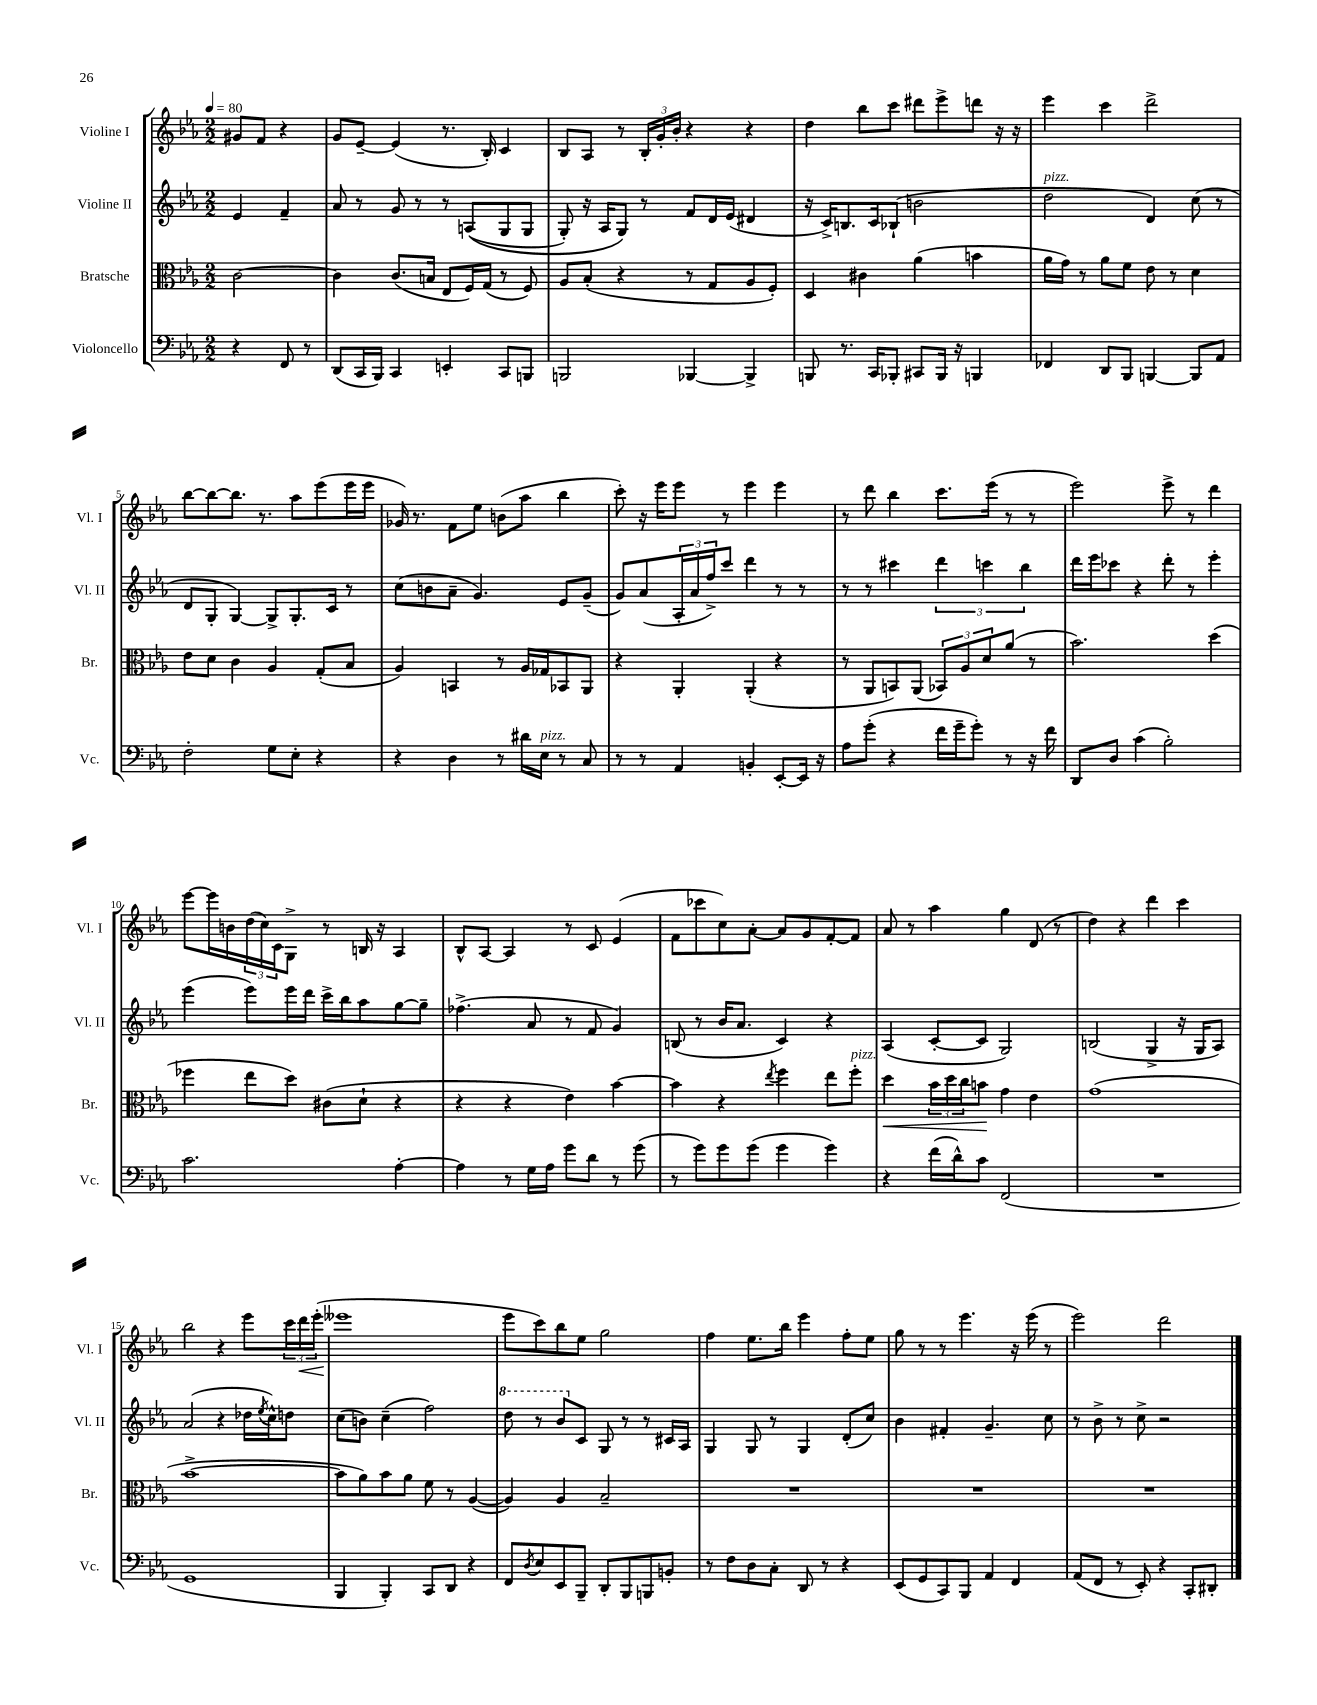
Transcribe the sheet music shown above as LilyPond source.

<<
\new StaffGroup <<
\new Staff = "s0" \with { instrumentName = "Violine I" shortInstrumentName = "Vl. I" } {
    \clef treble \key ees \major \numericTimeSignature \time 2/2 \partial 2 \tempo 4 = 80
    gis'8 f'8 r4 |
    g'8 ees'8~-- ees'4( r8. bes16-.) c'4 |
    bes8 aes8 r8 \tuplet 3/2 { bes16-. g'16-. bes'16-. } r4 r4 |
    d''4 bes''8 c'''8 dis'''8 ees'''8-> d'''8 r16 r16 |
    ees'''4 c'''4 d'''2-> |
    bes''8~ bes''8~ bes''8. r8. aes''8 ees'''8( ees'''16 ees'''16 |
    ges'16) r8. f'8 ees''8 b'8( aes''8 bes''4 |
    c'''8-.) r16 ees'''16 ees'''8 r8 ees'''4 ees'''4 |
    r8 d'''8 bes''4 c'''8. ees'''16( r8 r8 |
    ees'''2) ees'''8-> r8 d'''4 |
    ees'''8~ ees'''16 b'16 \tuplet 3/2 { d''16( c''16) c'16 } g8-> r8 b16 r16 aes4 |
    bes8-^ aes8~ aes4 r8 c'8 ees'4( |
    f'8 ces'''8 c''8) aes'8~-. aes'8 g'8 f'8~-. f'8 |
    aes'8 r8 aes''4 g''4 d'8( r8 |
    d''4) r4 d'''4 c'''4 |
    bes''2 r4 ees'''8 \tuplet 3/2 { c'''16 d'''16\< ees'''16-.( } |
    eeses'''1\! |
    ees'''8 c'''8) bes''8 ees''8 g''2 |
    f''4 ees''8. bes''16 ees'''4 f''8-. ees''8 |
    g''8 r8 r8 ees'''4. r16 ees'''16( r8 |
    ees'''2) d'''2 \bar "|." |
}
\new Staff = "s1" \with { instrumentName = "Violine II" shortInstrumentName = "Vl. II" } {
    \clef treble \key ees \major \numericTimeSignature \time 2/2 \partial 2
    ees'4 f'4-- |
    aes'8 r8 g'8 r8 r8 a8(\( g8 g8 |
    g8-.) r16 aes16 g8\) r8 f'8 d'16 ees'16( dis'4 |
    r16 c'16->) b8. c'16 bes8-!( b'2 |
    d''2^\markup { \italic "pizz." } d'4) c''8( r8 |
    d'8 g8-. g4~) g8-> g8.-. c'16 r8 |
    c''8( b'8 aes'8-- g'4.) ees'8 g'8--( |
    g'8) aes'8( \tuplet 3/2 { aes16-. aes'16 f''16->) } c'''8 d'''4 r8 r8 |
    r8 r8 cis'''4 \tuplet 3/2 { d'''4 c'''4 bes''4 } |
    d'''16 ees'''16 ces'''8 r4 d'''8-. r8 ees'''4-. |
    ees'''4( ees'''8) ees'''16 d'''16 c'''16-> bes''16 aes''8 g''8~ g''8-- |
    fes''4.->( aes'8 r8 f'8 g'4) |
    b8( r8 bes'16 aes'8. c'4) r4 |
    aes4( c'8~-. c'8 g2) |
    b2( g4-> r16 g16 aes8) |
    aes'2( r4 des''16 \acciaccatura { ees''8 } c''16-^) d''8 |
    c''8( b'8) c''4--( f''2) |
    \ottava #1 d'''8 r8 bes''8 \ottava #0 c'8 g8 r8 r8 cis'16 aes16 |
    g4 g8 r8 g4 d'8-.( c''8) |
    bes'4 fis'4-. g'4.-- c''8 |
    r8 bes'8-> r8 c''8-> r2 \bar "|." |
}
\new Staff = "s2" \with { instrumentName = "Bratsche" shortInstrumentName = "Br." } {
    \clef alto \key ees \major \numericTimeSignature \time 2/2 \partial 2
    c'2~ |
    c'4 c'8.( b16 ees8 f16) g16( r8 f8) |
    aes8 bes8-.( r4 r8 g8 aes8 f8-.) |
    d4 cis'4 aes'4( b'4 |
    aes'16 g'16) r8 aes'8 f'8 ees'8 r8 d'4 |
    ees'8 d'8 c'4 aes4 g8-.( bes8 |
    aes4) b,4 r8 aes16 ges16 bes,8 aes,8 |
    r4 aes,4-. aes,4-.( r4 |
    r8 aes,8 b,8) aes,8( \tuplet 3/2 { bes,8) aes8 d'8 } aes'8( r8 |
    bes'2.) d''4( |
    fes''4 ees''8 d''8) cis'8( d'8-! r4 |
    r4 r4 ees'4) bes'4~ |
    bes'4 r4 \acciaccatura { ees''8 } f''4 ees''8 f''8-.^\markup { \italic "pizz." } |
    d''4\< \tuplet 3/2 { bes'16 d''16 c''16 } b'8\! g'4 ees'4 |
    g'1( |
    bes'1~-> |
    bes'8 aes'8) bes'8 aes'8 f'8 r8 aes4~( |
    aes4) aes4 bes2-- |
    R1 |
    R1 |
    R1 \bar "|." |
}
\new Staff = "s3" \with { instrumentName = "Violoncello" shortInstrumentName = "Vc." } {
    \clef bass \key ees \major \numericTimeSignature \time 2/2 \partial 2
    r4 f,8 r8 |
    d,8( c,16 bes,,16) c,4 e,4-. c,8 b,,8 |
    b,,2 bes,,4~ bes,,4-> |
    b,,8 r8. c,16 bes,,8-. cis,8 bes,,16 r16 b,,4 |
    fes,4 d,8 bes,,8 b,,4~ b,,8 aes,8 |
    f2-. g8 ees8-. r4 |
    r4 d4 r8 dis'16 ees16^\markup { \italic "pizz." } r8 c8 |
    r8 r8 aes,4 b,4-. ees,8~-. ees,16 r16 |
    aes8 g'8-.( r4 f'16 g'16-- g'8-.) r8 r16 f'16 |
    d,8 d8 c'4( bes2-.) |
    c'2. aes4~-. |
    aes4 r8 g16 aes16 g'8 d'8 r8 g'8( |
    r8 g'8) g'8 g'8( g'4 g'4) |
    r4 f'16( d'16-^) c'8 f,2( |
    R1 |
    g,1 |
    bes,,4 bes,,4-.) c,8 d,8 r4 |
    f,8 \acciaccatura { d8 } ees8 ees,8 bes,,8-- d,8-. bes,,8 b,,8 b,8-. |
    r8 f8 d8 c8-. d,8 r8 r4 |
    ees,8( g,8 c,8) bes,,8 aes,4 f,4 |
    aes,8( f,8 r8 ees,8-.) r4 c,8-. dis,8-. \bar "|." |
}
>>
>>
